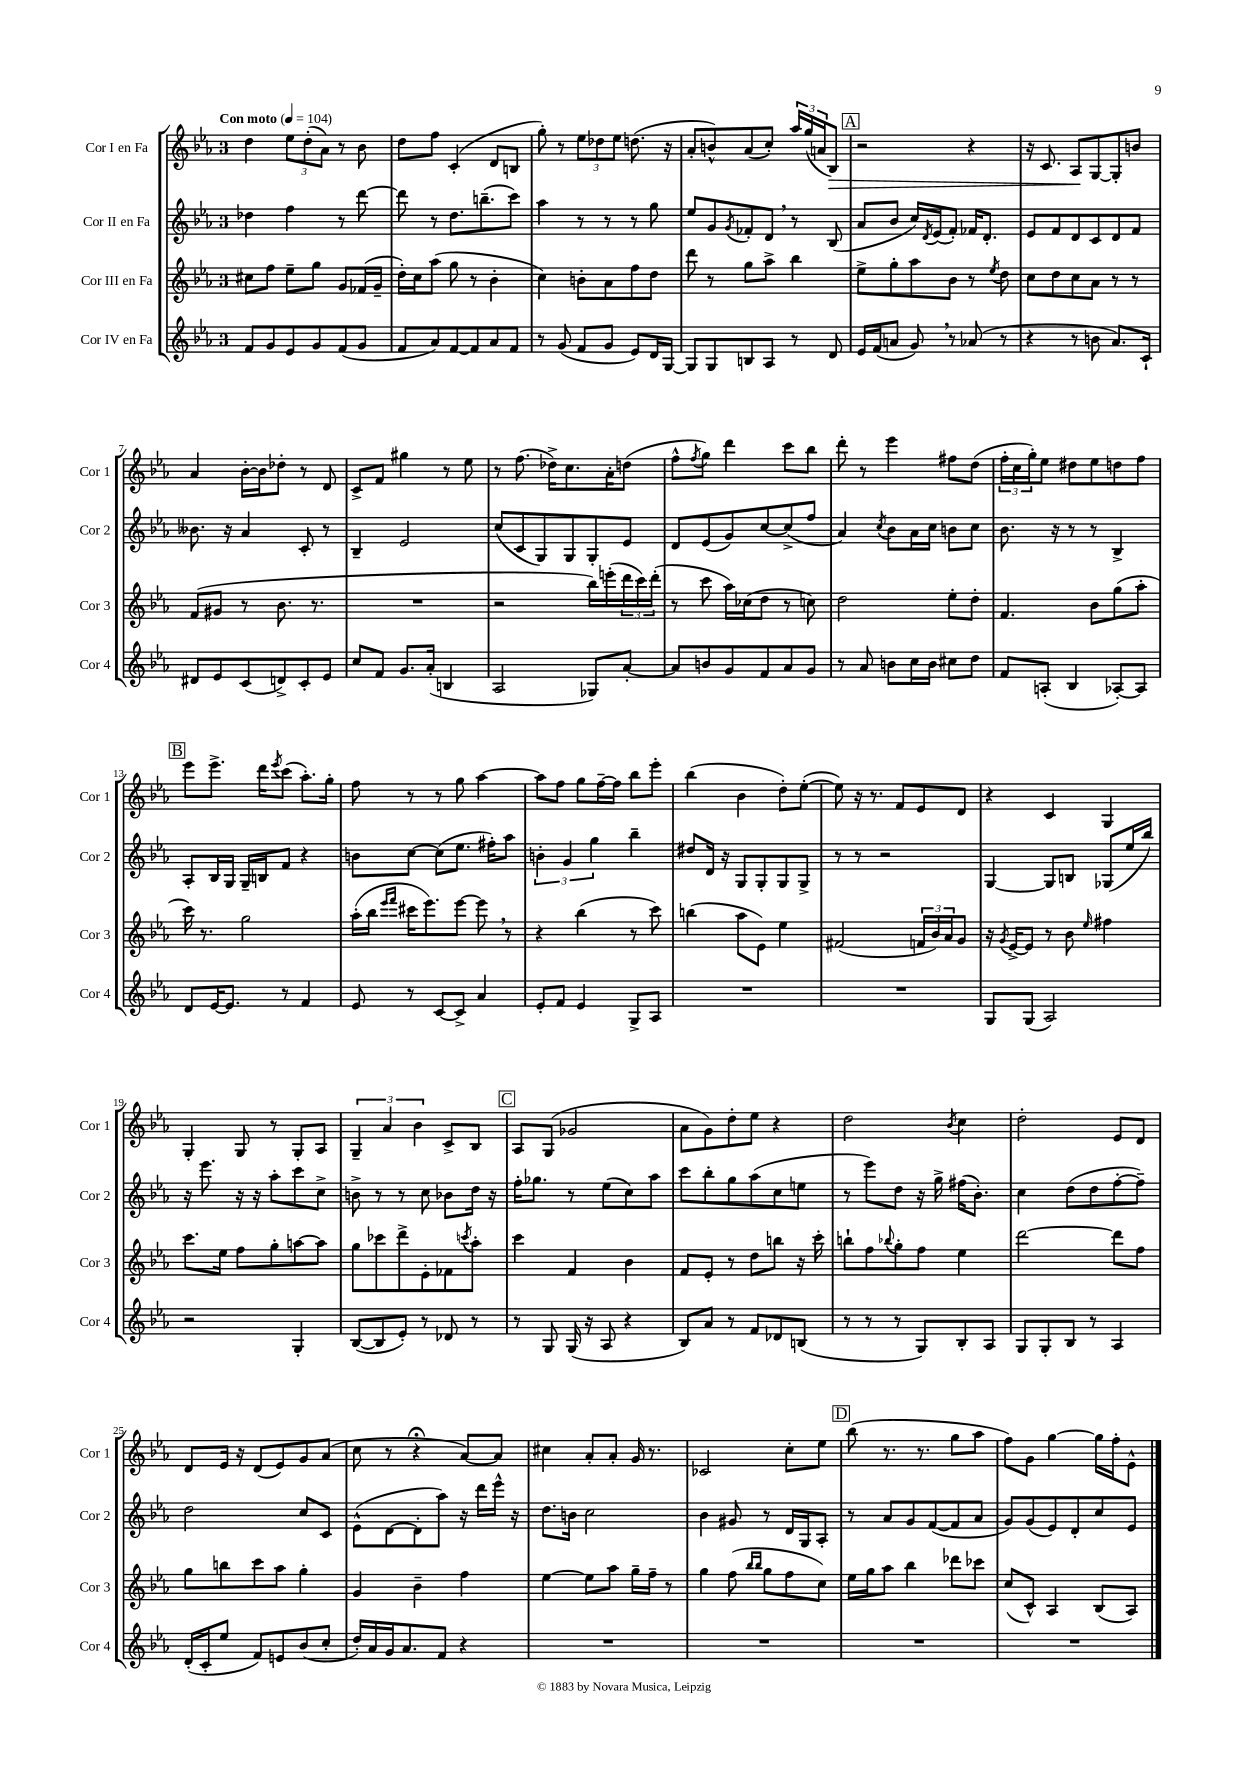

**kern	**kern	**kern	**kern
*staff4	*staff3	*staff2	*staff1
*clefG2	*clefG2	*clefG2	*clefG2
*k[b-e-a-]	*k[b-e-a-]	*k[b-e-a-]	*k[b-e-a-]
*M3/4	*M3/4	*M3/4	*M3/4
*MM104	*MM104	*MM104	*MM104
8f/L	8cc#\L	4dd-\	4dd\
8g/	8ff\J	.	.
8e-/	8ee-~\L	4ff\	12ee-\L
.	.	.	(12dd'\
8g/	8gg\J	.	.
.	.	.	12a-\J)
(8f/	8g/L	8r	8r
8g/J	(16f-/L	[8ddd\	8b-\
.	16g~/JJ	.	.
=	=	=	=
8f/L	16dd'\LL)	8ddd\]	8dd\L
.	16cc\J	.	.
8a-/)	(8aa-\J	8r	8ff\J
[8f/	8gg\	8.dd\L	(4c'/
8f/]	8r	.	.
.	.	(8.bb~\	.
8a-/	4b-'\	.	8d/L
8f/J	.	8ccc\J)	8B/J
=	=	=	=
8r	4cc\)	4aa-\	8gg'\)
(8g/	.	.	8r
8f/L	8b'\L	8r	12ee-\L
.	.	.	12dd-\
8g/J	8a-\	8r	.
.	.	.	12ee-\J
8e-/L)	8ff\	8r	(8.dd\
16d/L	8dd\J	8gg\	.
[16G/JJ	.	.	16r
=	=	=	=
8G/]L	8ddd\	8ee-/L	8a-'/L
8G/	8r	8g/	8b^^/)
.	.	8qg/	.
8B/	8gg\L	8f-'/	(8a-/
8A-/J	8aa-^\J	8d/J	8cc'/J)
8r	4bb-\	8r	24aa-/LL
.	.	.	(24gg/
.	.	.	24a/J
8d/	.	(8B-/	8B-/J)
=	=	=	=
16e-/LL	8ee-^\L	8a-/L	2r
(16f/J	.	.	.
8a/J	8gg'\	8b-/J	.
8g/)	8aa-\	16cc/LL)	.
.	.	8qd/	.
.	.	(16e-/J	.
8r	8b-\J	8f'/J)	.
(8a-/	8r	16f-/LK	4r
.	.	8.d'/J	.
.	8qee-/	.	.
8r	8dd\	.	.
=	=	=	=
4r	8cc\L	8e-/L	16r
.	.	.	8.c/
.	8dd\	8f/	.
8r	8cc\	8d/	8A-/L
8b\	8a-\J	8c/	[8G/
8.a-/L)	8r	8d/	8G'/]
.	8r	8f/J	8b/J
16c`/Jk	.	.	.
=	=	=	=
8d#/L	(8f/L	8.b--\	4a-/
8e-/	8g#/J	.	.
.	.	16r	.
(8c/	8r	4a-/	[16b-'\LL
.	.	.	16b-\]J
8d^/)	8.b-\	.	8dd-'\J
8c'/	.	8c'/	8r
.	8.r	.	.
8e-/J	.	8r	8d/
=	=	=	=
8cc/L	2.r	4B-~/	8c^/L
8f/J	.	.	8f/J
8.g/L	.	2e-/	4gg#\
(16a-'/Jk	.	.	.
4B/	.	.	8r
.	.	.	8ee-\
=	=	=	=
2A-/	2r	(8cc/L	8r
.	.	8c/	(8.ff\
.	.	8G/)	.
.	.	.	16dd-^\LK)
.	.	8G/	8.cc\
8G-/L)	16bb-\LL)	8G'/	.
.	(16eee'\	.	16a-'\K
[8a-'/J	24ddd\	8e-/J	(8dd\J
.	24ccc\)	.	.
.	(24ddd'\JJ	.	.
=	=	=	=
8a-/]L	8r	8d/L	8ff^^\L
.	.	.	8qff/
8b/	8ccc\	(8e-/	8gg\J)
8g/	16aa-\LL)	8g/)	4ddd\
.	(16cc-\J	.	.
8f/	8dd\J	[8cc/	.
8a-/	8r	(8cc^/]	8ccc\L
8g/J	8cc\)	8ff/J	8bb-\J
=	=	=	=
8r	2dd\	4a-/)	8ddd'\
8a-/	.	.	8r
.	.	8qcc/	.
8b\L	.	8b-\L	4eee-\
16cc\L	.	16a-\L	.
16b\JJ	.	16cc\JJ	.
8cc#\L	8ee-'\L	8b\L	8ff#\L
8dd\J	8dd'\J	8cc\J	(8dd\J
=	=	=	=
8f/L	4.f/	8.b-\	24ff'\LL
.	.	.	24cc\
.	.	.	24gg'\J)
(8A'/J	.	.	8ee-\J
.	.	16r	.
4B-/	.	8r	8dd#\L
.	8b-\L	8r	8ee-\
[8A-'/L)	(8gg\	4B-^/	8dd\
8A-/]J	8aa-'\J	.	8ff\J
=	=	=	=
8d/L	16ccc\)	8A-'/L	8eee-\L
.	8.r	.	.
[16e-/K	.	16B-/L	8.eee-^\J
8.e-/]J	.	16G/JJ	.
.	2gg\	16G~/LL	.
.	.	16B/J	16ddd\LK
.	.	.	8qeee-/
8r	.	8f/J	(8ccc\J
4f/	.	4r	8.aa-'\L)
.	.	.	16gg'\Jk
=	=	=	=
8e-/	(16aa-'\LL	8b\L	8ff\
.	16bb-\JJ	.	.
.	16qqeee-/LL	.	.
.	16qqfff/JJ	.	.
8r	16ccc#\LK	[8cc\J	8r
.	8.eee-\)	.	.
[8c/L	.	(8cc\]L	8r
8c^/]J	[8eee-\J	8.ee-\J	8gg\
4a-/	8eee-\]	.	[4aa-\
.	.	16ff#'\LK)	.
.	8r	8aa-\J	.
=	=	=	=
8e-'/L	4r	6b'\	8aa-\]L
8f/J	.	.	8ff\J
.	.	6g/	.
4e-/	(4bb-\	.	8gg\L
.	.	6gg\	.
.	.	.	[16ff~\L
.	.	.	16ff\]JJ
8G^/L	8r	4bb-~\	8bb-\L
8A-/J	8ccc\)	.	8eee-'\J
=	=	=	=
2.r	(4bb\	8dd#/L	(4bb-\
.	.	16d/Jk	.
.	.	16r	.
.	8aa-\L	8G/L	4b-\
.	8e-\J)	8G'/	.
.	4ee-\	8G/	8dd'\L)
.	.	8G^/J	([8ee-'\J
=	=	=	=
2.r	(2f#/	8r	8ee-\])
.	.	8r	16r
.	.	.	8.r
.	.	2r	.
.	.	.	8f/L
.	24f/LL	.	8e-/
.	24b-/)	.	.
.	24a-/J	.	.
.	8g/J	.	8d/J
=	=	=	=
8G/L	16r	[4G/	4r
.	8qg/	.	.
.	[16e-^/LK	.	.
(8G/J	8e-/]J	.	.
2A-/)	8r	8G/]L	4c/
.	8b-\	8B/J	.
.	16qqee-/	.	.
.	4ff#\	(8G-/L	4G/
.	.	16ee-/L	.
.	.	16bb-/JJ)	.
=	=	=	=
2r	8.ccc\L	16r	4G'/
.	.	8.eee-\	.
.	16ee-\Jk	.	.
.	8ff\L	16r	8G/
.	.	16r	.
.	8gg'\	8aa-'\L	8r
4G'/	[8aa\	8ccc\	8G'/L
.	8aa\]J	8cc^\J	8A-/J
=	=	=	=
([8B-/L	8gg\L	8b^\	6G~/
8B-/]	8ccc-\	8r	.
.	.	.	6a-/
8e-'/J)	8ddd^\	8r	.
.	.	.	6b-\
8r	8e-'\	8cc\	.
8d-/	8f-\	8b-\L	8c^/L
.	8qccc/	.	.
8r	8aa-'\J	16dd\Jk	8B-/J
.	.	16r	.
=	=	=	=
8r	4ccc\	16ff'\LK	8A-/L
.	.	8.gg-\J	.
8G/	.	.	(8G/J
(16G/	4f/	8r	2g-/
16r	.	.	.
8A-/	.	(8ee-\L	.
4r	4b-\	8cc\)	.
.	.	8aa-\J	.
=	=	=	=
8B-/L)	8f/L	8ccc\L	8a-\L
8a-/J	8e-'/J	8bb-'\	8g\)
8r	8r	8gg\	8dd'\
8f/L	8dd\L	(8aa-\	8ee-\J
8d-/	8bb\J	8cc\	4r
(8B/J	16r	8ee\J	.
.	16ccc'\	.	.
=	=	=	=
8r	8bb`\L	8r	2dd\
8r	8ff\	8eee-\L)	.
.	8qqbb-/	.	.
8r	8gg'\	8dd\J	.
8G/L)	8ff\J	16r	.
.	.	16gg^\	.
.	.	.	8qb-/
8B-'/	4ee-\	(16ff#\LK	4cc\
.	.	8.b-'\J)	.
8A-/J	.	.	.
=	=	=	=
8G/L	[2ddd\	4cc\	2dd'\
8G'/	.	.	.
8B-/J	.	(8dd\L	.
8r	.	8dd\	.
4A-/	8ddd\]L	[8ff'\	8e-/L
.	8ff\J	8ff~\]J)	8d/J
=	=	=	=
(16d'/LL	8gg\L	2dd\	8d/L
16c'/J	.	.	.
8ee-/J	8bb\	.	16e-/Jk
.	.	.	16r
8f/L)	8ccc\	.	(8d/L
8e/	8aa-\J	.	8e-/)
(8b-/	4gg'\	8cc/L	8g/
8cc'/J	.	8c/J	(8a-/J
=	=	=	=
16dd'/LL)	4g/	(8e-^^\L	8cc\
16a-/	.	.	.
16g/J	.	[8d\	8r
8.a-/	.	.	.
.	4b-~\	8d'\]	4r;
8f/J	.	8aa-\J)	.
4r	4ff\	16r	[8a-/L)
.	.	16ddd\LL	.
.	.	16eee-^^\JJ	8a-/]J
.	.	16r	.
=	=	=	=
2.r	[4ee-\	8.dd\L	4cc#\
.	.	16b\Jk	.
.	8ee-\]L	2cc\	8a-'/L
.	8aa-\J	.	8a-'/J
.	16gg~\LL	.	16g/
.	16ff~\JJ	.	8.r
.	8r	.	.
=	=	=	=
2.r	4gg\	4b-\	2c-/
.	(8ff\	8g#/	.
.	16qqbb-/LL	.	.
.	16qqbb-/JJ	.	.
.	8gg\L	8r	.
.	8ff\	16d/LL	8cc'\L
.	.	16G/J	.
.	8cc\J)	8A-'/J	8ee-\J
=	=	=	=
2.r	16ee-\LL	8r	(8bb-\
.	16gg\J	.	.
.	8aa-\J	8a-/L	8.r
.	4bb-\	8g/	.
.	.	.	8.r
.	.	([8f/	.
.	8ddd-\L	8f/]	8gg\L
.	8ccc-\J	8a-/J	8aa-\J
=	=	=	=
2.r	(8cc/L	8g/L)	8ff\L)
.	8c^^/J)	(8g/	8g\J
.	4A-/	8e-/)	[4gg\
.	.	8d'/	.
.	(8B-/L	8cc/	16gg\]LL
.	.	.	16ff'\J
.	8A-/J)	8e-/J	8e-^^\J
==	==	==	==
*-	*-	*-	*-
